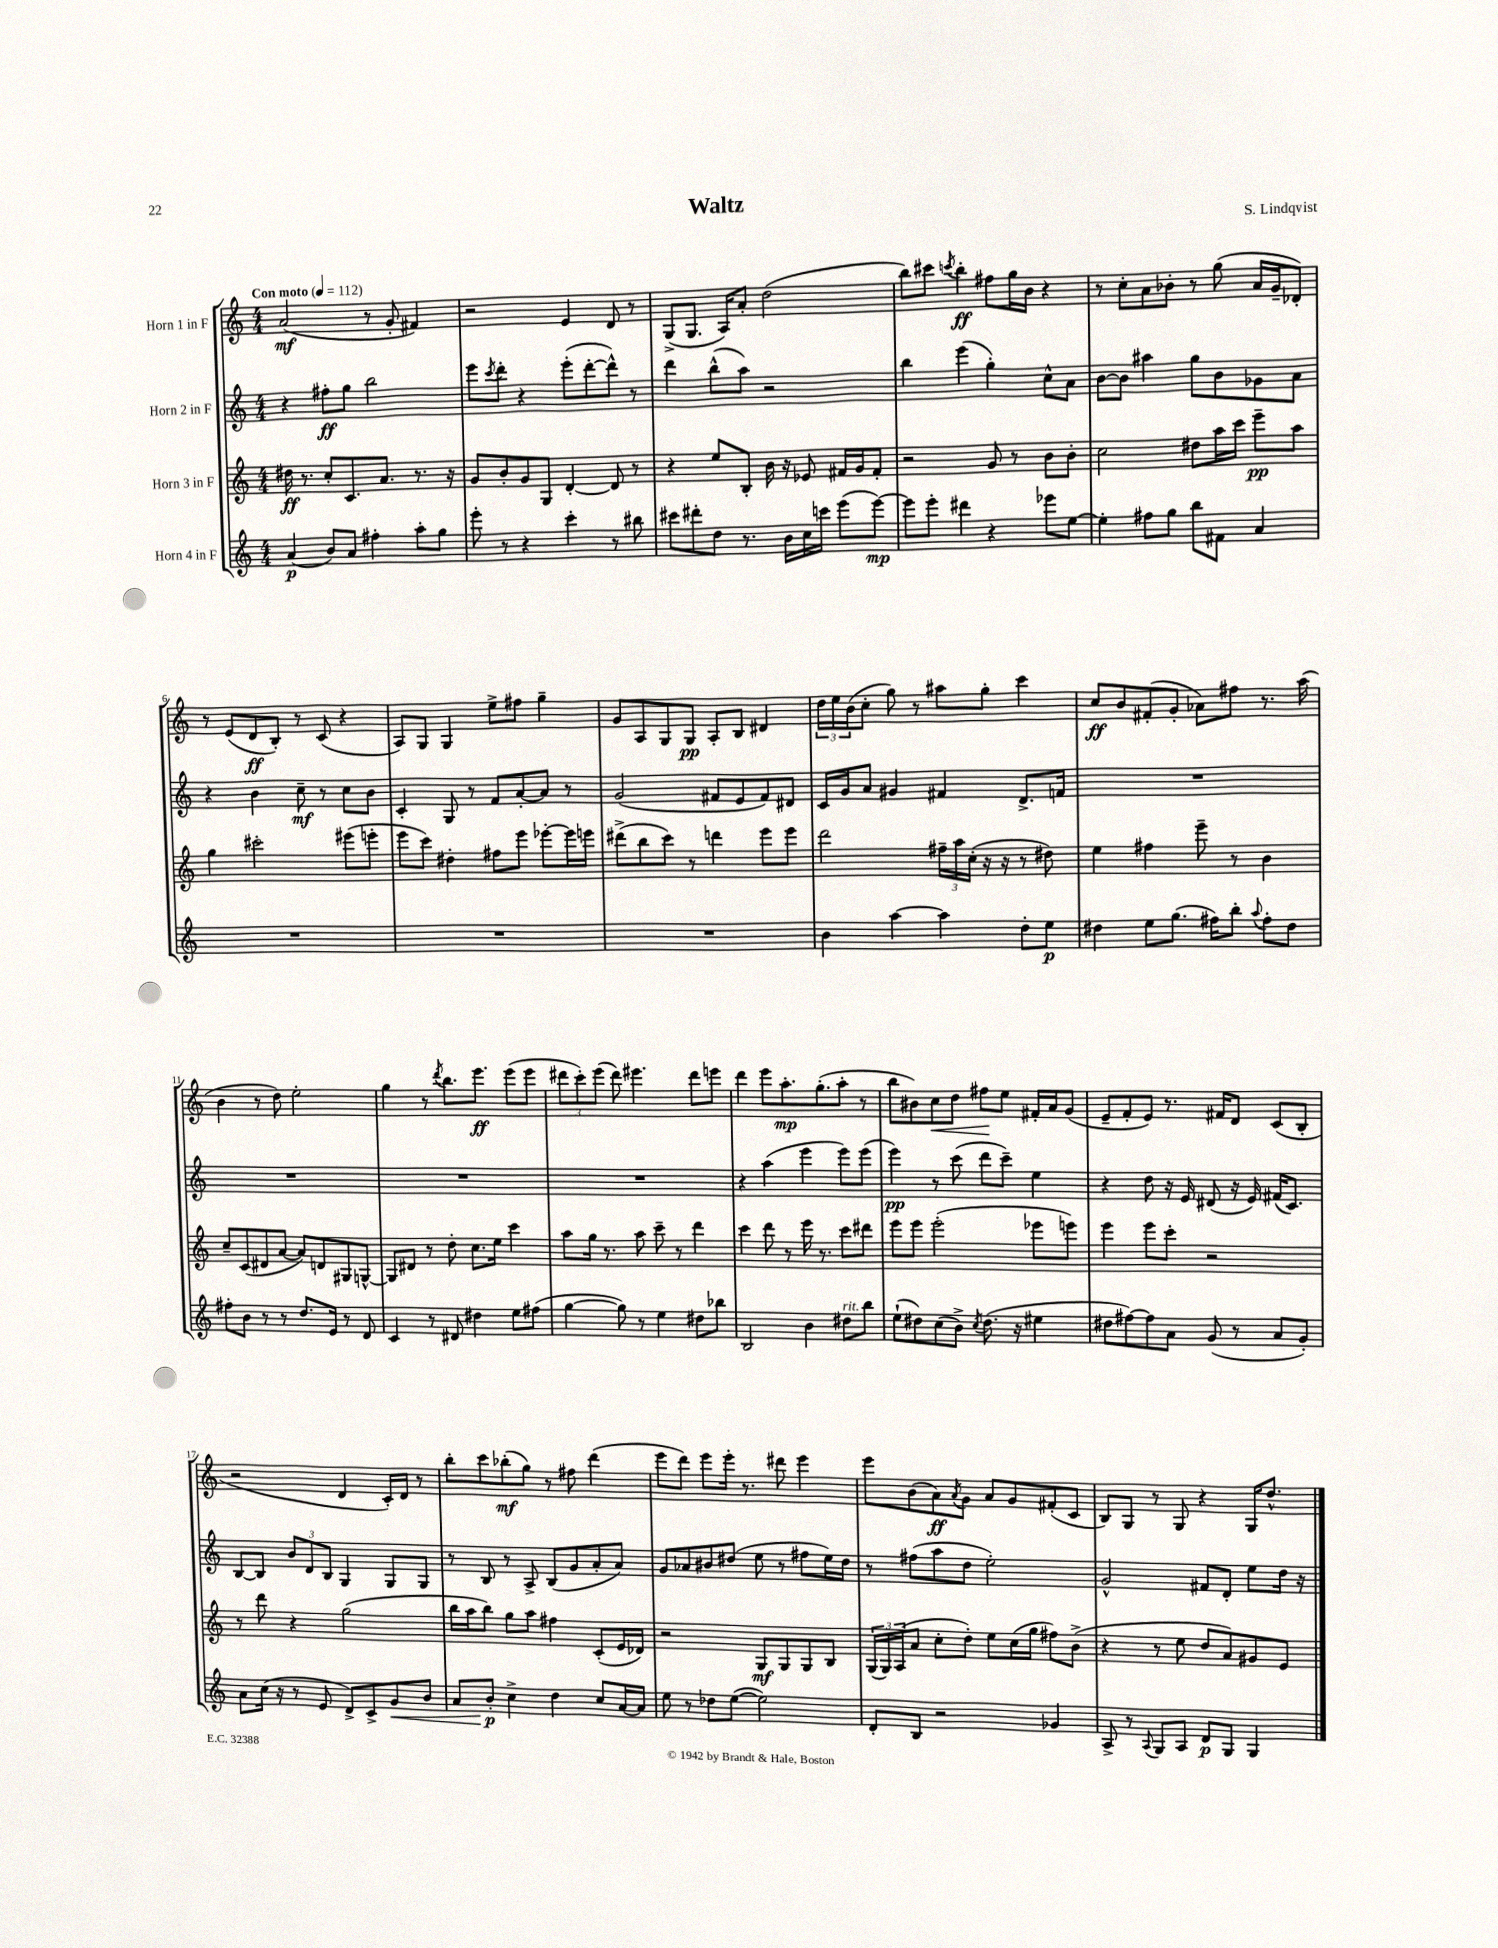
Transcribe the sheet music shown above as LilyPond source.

\header { title = "Waltz" composer = "S. Lindqvist" }
<<
\new StaffGroup <<
\new Staff = "s0" \with { instrumentName = "Horn 1 in F" } {
    \clef treble \key c \major \numericTimeSignature \time 4/4 \tempo "Con moto" 4 = 112
    a'2\mf( r8 g'8-. fis'4) |
    r2 e'4 d'8 r8 |
    g8->( g8. a16) a'8-. d''2( |
    b''8) cis'''8 \acciaccatura { c'''8 } b''4-.\ff fis''8 g''16 b'16 r4 |
    r8 c''8-. a'8 bes'8-. r8 g''8( a'16 g'16-- des'8-.) |
    r8 e'8( d'8\ff b8-.) r8 c'8( r4 |
    a8) g8 g4 e''8-> fis''8 g''4-- |
    g'8 a8 g8 g8\pp a8-. b8 dis'4 |
    \tuplet 3/2 { d''16 e''16 b'16( } c''8-. g''8) r8 ais''8 g''8-. c'''4 |
    c''8\ff b'8 fis'8-.( g'8-. aes'8) fis''8 r8. a''16( |
    b'4 r8 d''8) e''2-. |
    g''4 r8 \acciaccatura { d'''8 } b''8. e'''8.\ff e'''8( e'''8 |
    \tuplet 3/2 { dis'''8 c'''8-.) e'''8( } dis'''8) eis'''4. dis'''8 e'''8 |
    d'''4 e'''8 a''8.-.\mp g''8.-.( a''8-. r8 |
    b''8 bis'8) c''8\< d''8 fis''8\! e''8 fis'16-. a'16 g'8( |
    e'8-- f'8-. e'8) r8. fis'16 d'8 c'8( b8-. |
    r2 d'4 c'16-.) d'16 r8 |
    b''8-. c'''8 bes''8-.\mf( g''8) r8 fis''8 d'''4( |
    e'''8 d'''8) e'''8 e'''16-. r8. dis'''8 e'''4 |
    e'''8 b'8( a'8\ff) \acciaccatura { a'8 } g'8 a'8 g'8 fis'8-.( c'8 |
    b8) g8 r8 g8 r4 g16 d''8.-^ \bar "|." |
}
\new Staff = "s1" \with { instrumentName = "Horn 2 in F" } {
    \clef treble \key c \major \numericTimeSignature \time 4/4
    r4 fis''8-.\ff g''8 b''2 |
    e'''8 \acciaccatura { c'''8 } d'''8-. r4 e'''8-.( d'''8~-. d'''8-^) r8 |
    d'''4 b''8-^( a''8) r2 |
    b''4 e'''4( g''4-.) c''8-^ a'8 |
    b'8~ b'8 ais''4 g''8 b'8 ges'8 a'8 |
    r4 b'4 c''8--\mf r8 c''8 b'8 |
    c'4-. g8 r8 f'8 a'8~-. a'8 r8 |
    g'2( fis'8 e'8 fis'8) dis'8 |
    c'16 g'16 a'8 gis'4 fis'4 d'8.-> f'16 |
    R1 |
    R1 |
    R1 |
    R1 |
    r4 a''4( e'''4 e'''8) e'''8( |
    e'''4\pp) r8 c'''8( d'''8 c'''8--) e''4 |
    r4 d''8 r16 e'16 dis'8( r16 e'16) fis'16( c'8.) |
    b8~ b8 \tuplet 3/2 { b'8 d'8 b8 } g4 g8 g8 |
    r8 b8 r8 a8-> b8( g'8 a'8-. a'8) |
    g'8 aes'8 bis'8 dis''8( e''8 r8 fis''8 e''16) dis''16 |
    r8 fis''8( a''8 d''8 e''2-.) |
    g'2-^ fis'8 d'8-. e''8 d''16 r16 \bar "|." |
}
\new Staff = "s2" \with { instrumentName = "Horn 3 in F" } {
    \clef treble \key c \major \numericTimeSignature \time 4/4
    dis''16\ff r8. c''8-. c'8. a'8. r8. r16 |
    g'8 b'8-. g'8 g8 d'4~-. d'8 r8 |
    r4 e''8 b8-. b'16 r16 ees'8 fis'16 g'16 fis'8-. |
    r2 g'8 r8 b'8 b'8-. |
    c''2 dis''8 a''16 c'''16 e'''8--\pp a''8 |
    g''4 cis'''2-. eis'''8( e'''8-. |
    e'''8 c'''8) dis''4-. fis''8 e'''8 ees'''8~-. ees'''16 e'''16 |
    dis'''8->( b''8 c'''8) r8 d'''4 e'''8 e'''8 |
    d'''2 \tuplet 3/2 { fis''16-- a''16 c''16-.( } r16 r16 r8 dis''8) |
    e''4 fis''4 e'''8-- r8 b'4 |
    c''8-- c'8( dis'8 a'8~ a'8) d'8 gis8 g8~-^ |
    g8 dis'8 r8 d''8-. c''8. e''16 c'''4 |
    a''8 g''16 r8. a''8 c'''8-- r8 d'''4 |
    c'''4 d'''8 r8 e'''16 r8. c'''8 dis'''8 |
    e'''8 e'''8 e'''2-.( ees'''8 e'''8) |
    e'''4 e'''8 c'''8-. r2 |
    r8 d'''8 r4 g''2( |
    b''16 a''16 b''8) g''8 a''8 fis''4 c'8-.( e'16 des'16) |
    r2 g8\mf g8 g8 b8 |
    \tuplet 3/2 { g16( g16) a16( } a'8 c''8-. d''8-.) e''8 c''16( g''16 fis''8) b'8->( |
    r4 r8 e''8 d''8 a'8) gis'8 e'8 \bar "|." |
}
\new Staff = "s3" \with { instrumentName = "Horn 4 in F" } {
    \clef treble \key c \major \numericTimeSignature \time 4/4
    a'4\p( b'8) a'8 fis''4-. a''8-. g''8 |
    e'''8-. r8 r4 c'''4-. r8 bis''8 |
    cis'''8 dis'''8-. d''8 r8. b'16 c''16 c'''16 e'''8( e'''8~\mp) |
    e'''8 e'''8-. dis'''4 r4 ees'''8 e''8~ |
    e''4-. fis''8 g''8 b''8 fis'8 a'4 |
    R1 |
    R1 |
    R1 |
    b'4 a''4~ a''4 d''8-. e''8\p |
    dis''4 e''8 g''8.( fis''16) b''8-. \appoggiatura { a''8 } fis''8-. dis''8 |
    fis''8-. b'8 r8 r8 d''8. e'16 r8 d'8 |
    c'4 r8 dis'8 dis''4 e''8 fis''8( |
    g''4~ g''8) r8 e''4 dis''8 bes''8 |
    b2 b'4 dis''8^\markup { \italic "rit." } b''8 |
    e''8-!( dis''8) c''8( b'8->) \acciaccatura { c''8 } dis''8.( r16 eis''4 |
    dis''8 fis''8~) fis''8 a'8 g'8( r8 a'8 g'8-.) |
    a'8 c''16( r16 r8 e'8 d'8->) c'8-> g'8\< b'8 |
    a'8 b'8-.\p\! c''4-> d''4 c''8 a'16~ a'16 |
    e''8 r8 des''8 e''8~( e''2) |
    d'8-. b8 r2 ges'4 |
    a8-> r8 \appoggiatura { a8 } g8 a8 d'8\p g8 g4 \bar "|." |
}
>>
>>
